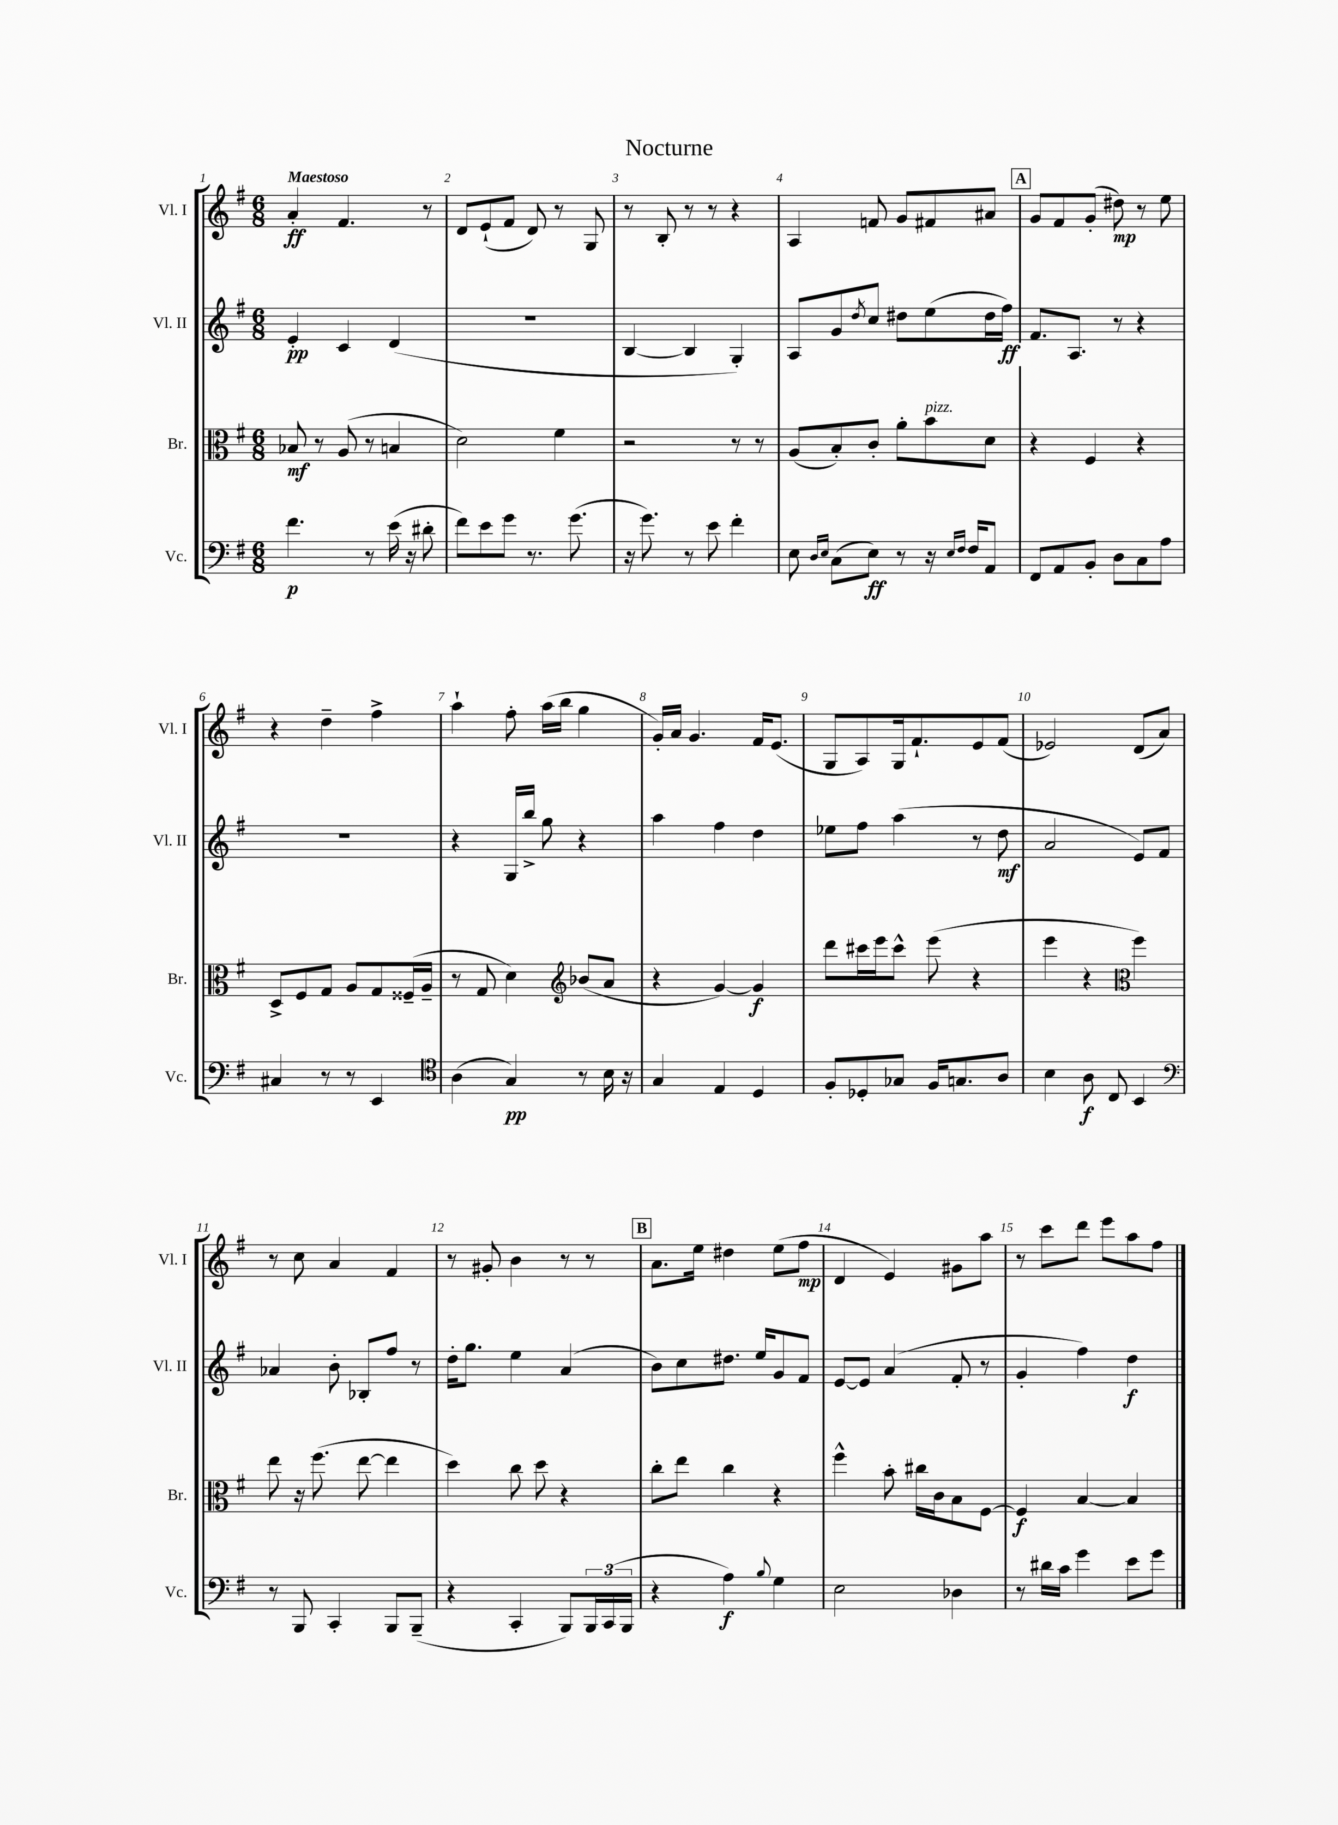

**kern	**kern	**kern	**kern
*staff4	*staff3	*staff2	*staff1
*clefF4	*clefC3	*clefG2	*clefG2
*k[f#]	*k[f#]	*k[f#]	*k[f#]
*M6/8	*M6/8	*M6/8	*M6/8
4.f#	8B-	4e'	4a'
.	8r	.	.
.	(8A	4c	4.f#
8r	8r	.	.
(16e	4B	(4d	.
16r	.	.	.
8d#'	.	.	8r
=	=	=	=
8f#)	2d)	2.r	8d
8e	.	.	(8e`
8g	.	.	8f#
8.r	.	.	8d)
.	4f#	.	8r
(8.g	.	.	.
.	.	.	8G
=	=	=	=
16r	2r	[4B	8r
8.g)	.	.	.
.	.	.	8B'
8r	.	4B]	8r
8e	.	.	8r
4f#'	8r	4G')	4r
.	8r	.	.
=	=	=	=
8E	(8A	8A	4A
16qqD	.	.	.
16qqE	.	.	.
(8C	8B')	8g	.
.	.	8qdd	.
8E)	8c'	8cc	8f
8r	8a'	8dd#	8g
16r	8b	(8ee	8f#
16qqE	.	.	.
16qqF#	.	.	.
16F#	.	.	.
8AA	8d	16dd#	8a#
.	.	16ff#)	.
=	=	=	=
8FF#	4r	8.f#	8g
8AA	.	.	8f#
.	.	8.A	.
8BB'	4F#	.	(8g'
8D	.	8r	8dd#)
8C	4r	4r	8r
8A	.	.	8ee
=	=	=	=
4C#	8D^	2.r	4r
.	8F#	.	.
8r	8G	.	4dd~
8r	8A	.	.
4EE	8G	.	4ff#^
.	(16F##~	.	.
.	16A~	.	.
=	=	=	=
*clefC4	*	*	*
(4A	8r	4r	4aa`
.	8G	.	.
4G)	4d)	16G	8ff#'
.	.	16bb^	.
.	.	8gg	(16aa
.	.	.	16bb
*	*clefG2	*	*
8r	(8b-	4r	4gg
16B	8a	.	.
16r	.	.	.
=	=	=	=
4G	4r	4aa	16g')
.	.	.	16a
.	.	.	4.g
4E	[4g)	4ff#	.
4D	4g]	4dd	16f#
.	.	.	(8.e
=	=	=	=
8F#'	8ddd	8ee-	8G
8D-'	16ccc#	8ff#	8A)
.	16eee	.	.
8G-	8ccc#^^	(4aa	16G
.	.	.	8.f#`
16F#	(8eee	.	.
8.G	.	.	.
.	4r	8r	8e
8A	.	8dd	(8f#
=	=	=	=
4B	4eee	2a	2e-)
8A	4r	.	.
8C	.	.	.
*	*clefC3	*	*
4BB	4ff#)	8e)	(8d
.	.	8f#	8a)
=	=	=	=
*clefF4	*	*	*
8r	8ee	4a-	8r
8BBB	16r	.	8cc
.	(8.ff#	.	.
4CC'	.	8b'	4a
.	[8ee	8B-'	.
8BBB	4ee]	8ff#	4f#
(8BBB~	.	8r	.
=	=	=	=
4r	4dd)	16dd'	8r
.	.	8.gg	.
.	.	.	8g#'
4CC'	8cc	4ee	4b
.	8dd	.	.
8BBB)	4r	(4a	8r
24BBB	.	.	8r
(24CC	.	.	.
24BBB	.	.	.
=	=	=	=
4r	8cc'	8b)	8.a
.	8ee	8cc	.
.	.	.	16ee
4A)	4cc	8.dd#	4dd#
.	.	16ee	.
8qqB	.	.	.
4G	4r	8g	(8ee
.	.	8f#	8ff#
=	=	=	=
2E	4ff#^^	[8e	4d
.	.	8e]	.
.	8b'	(4a	4e)
.	16cc#	.	.
.	16c	.	.
4D-	8B	8f#'	8g#
.	[8F#	8r	8aa
=	=	=	=
8r	4F#]	4g'	8r
16d#	.	.	8ccc
16c	.	.	.
4g	[4B	4ff#)	8ddd
.	.	.	8eee
8e	4B]	4dd	8aa
8g	.	.	8ff#
==	==	==	==
*-	*-	*-	*-
